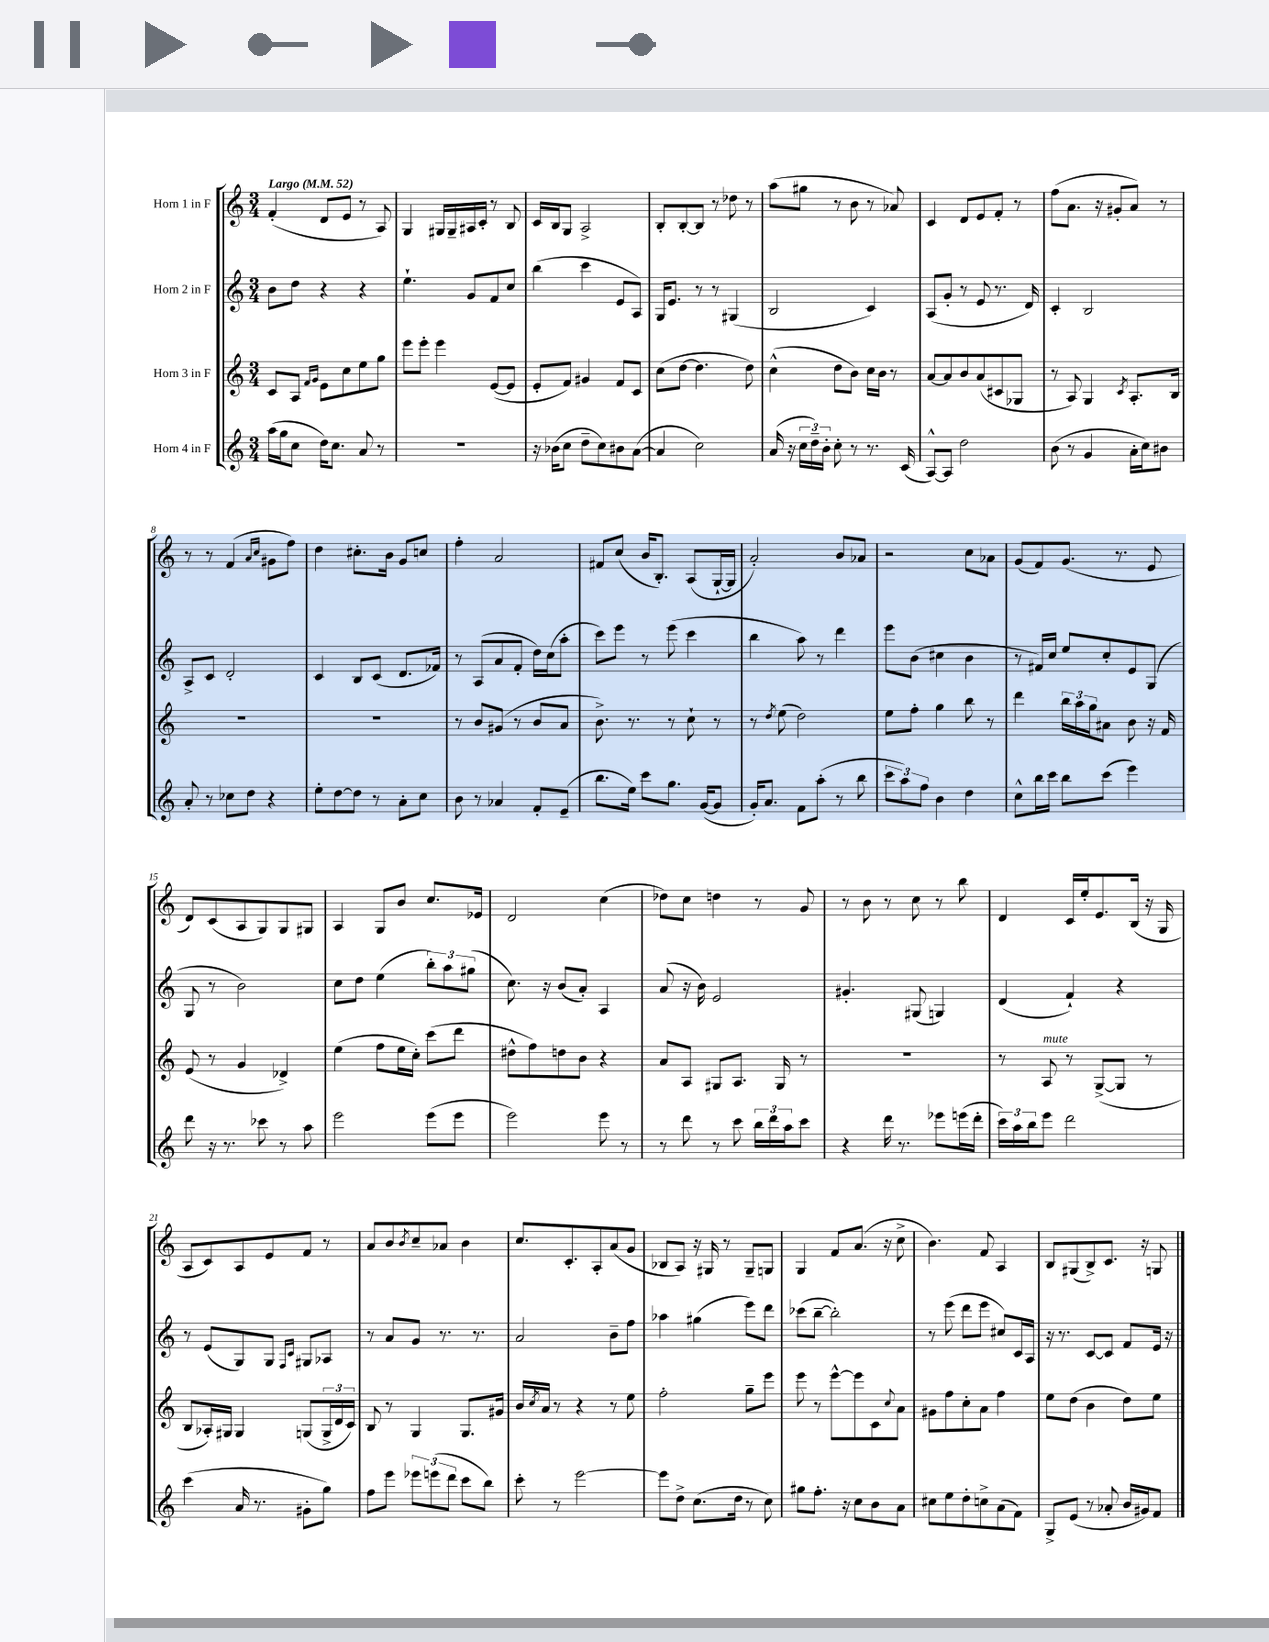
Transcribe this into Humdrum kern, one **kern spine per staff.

**kern	**kern	**kern	**kern
*part4	*part3	*part2	*part1
*staff4	*staff3	*staff2	*staff1
*I"Horn 4 in F	*I"Horn 3 in F	*I"Horn 2 in F	*I"Horn 1 in F
*clefG2	*clefG2	*clefG2	*clefG2
*k[]	*k[]	*k[]	*k[]
*M3/4	*M3/4	*M3/4	*M3/4
*MM52	*MM52	*MM52	*MM52
=1	=1	=1	=1
!	!	!	!LO:TX:a:B:t=Largo
(16aa\LL	8c/L	8b\L	(4f'/
16gg\J	.	.	.
8cc\J	8A/J	8dd\J	.
.	16qqf/LL	.	.
.	16qqg/JJ	.	.
16dd\KL)	8e\L	4r	8d/L
8.cc\J	.	.	.
.	8cc\	.	8e/J
8a/	8ee\	4r	8r
8r	8gg\J	.	8A/)
=2	=2	=2	=2
2.r	8eee\L	4.ee`\	4G/
.	8eee'\J	.	.
.	4eee\	.	16G#X/LL
.	.	.	16G#~/
.	.	8g/L	16A#X/
.	.	.	16c'/JJ
.	([8e/L	8f/	8r
.	8e/J]	8cc/J	8B/
=3	=3	=3	=3
16r	8e'/L	(4bb\	16c/LL
(16b-X\KL	.	.	16B/J
8cc\J	8f/J)	.	8G/J
8dd~\L	4g#X/	4ccc\	2A^/
8cc\)	.	.	.
8b#X\	8f/L	8e/L	.
([8a\J	8c/J	8A/J)	.
=4	=4	=4	=4
4a/]	(8cc\L	16G/KL	8B'/L
.	.	8.e/J	.
.	[8dd\J	.	[8B'/
2cc\)	4.dd\]	8r	8B/J]
.	.	8r	8r
.	.	(4G#X/	8dd-X\
.	8dd\)	.	8r
=5	=5	=5	=5
(16a/	(4cc^^\	2B/	(8aa\L
16r	.	.	.
24cc\LL	.	.	8gg#X\J
24dd~\)	.	.	.
24b'\JJ	.	.	.
8cc'\	8dd\L	.	8r
8r	8b\J)	.	8b\
8.r	16cc\LL	4c/)	8r
.	16b\JJ	.	.
.	8r	.	8a-X/)
(16c/	.	.	.
=6	=6	=6	=6
[8A^^/L)	[8a/L	(8A/L	4c/
8A/J]	8a/]	8g'/J	.
2dd\	8b/	8r	8d/L
.	(8a/	8e/	8e/
.	8c#X/	8.r	8f'/J
.	8G-X/J	.	8r
.	.	16d/)	.
=7	=7	=7	=7
(8b\	8r	4c'/	(8ff\L
8r	8A/)	.	8.a\J
4g/	4G/	2B/	.
.	.	.	16r
.	.	.	8g#X'/L
.	8qc/	.	.
16a'\LL	8.A'/L	.	8a/J)
16cc\J)	.	.	.
8b#X\J	.	.	8r
.	16B/Jk	.	.
!!LO:LB:g=z
=8	=8	=8	=8
8a'/	2.r	8A^/L	8r
8r	.	8c/J	8r
8cc-X\L	.	2d'/	(4f/
8dd\J	.	.	.
.	.	.	16qqa/LL
.	.	.	16qqcc/JJ
4r	.	.	8g#X\L
.	.	.	8ff\J)
=9	=9	=9	=9
8ee'\L	2.r	4c/	4dd\
[8dd\	.	.	.
8dd\J]	.	8B/L	8.cc#X'\L
8r	.	(8c/J	.
.	.	.	16b\Jk
8a'\L	.	8.d/L	8g/L
8cc\J	.	.	8ccn/J
.	.	16f-X/Jk)	.
=10	=10	=10	=10
8b\	8r	8r	4ff'\
8r	8b/L	(8A/L	.
4a-X/	(8g#X/J	8a/	2a/
.	8r	8f'/J	.
8f'/L	8b/L	16dd\LL)	.
.	.	(16cc\J	.
(8e~/J	8a/J	8aa'\J	.
=11	=11	=11	=11
8.bb\L	8.b^\)	8ccc\L)	8f#X/L
.	.	8eee\J	(8cc/J
16ee\Jk)	8.r	.	.
8ccc\L	.	8r	16b/KL
.	.	.	8.B'/J)
8.gg\J	8r	(8eee\	.
.	8cc`\	4ccc\	(8A/L
([16g/KL	.	.	.
8g/J]	8r	.	[16G`/L
.	.	.	16G/JJ]
=12	=12	=12	=12
16g'/KL)	8r	4bb\	2a'/)
8.a/J	.	.	.
.	8qdd/	.	.
.	(8ee\	.	.
8f\L	2dd\)	8aa\)	.
(8aa'\J	.	8r	.
8r	.	4ddd\	8b/L
8bb\	.	.	8a-X/J
=13	=13	=13	=13
12ccc\L	8ee\L	8eee\L	2r
12aa\)	.	.	.
.	8ff'\J	(8b\J	.
12ff\J	.	.	.
4b\	4gg\	4cc#X\	.
4dd\	8bb\	4b\	8cc\L
.	8r	.	8a-X\J
=14	=14	=14	=14
8cc^^\L	4ddd\	8r	(8g/L
16bb\L	.	16f#X/LL)	8f/)
16ccc\JJ	.	16cc/JJ	.
8bb\L	24bb\LL	8ee/L	(8.g/J
.	24aa\	.	.
.	24gg\J	.	.
(8ccc\J	8a#X\J	8cc'/	.
.	.	.	8.r
4eee\)	8b\	8e/	.
.	16r	(8G/J	8e/
.	16f/	.	.
!!LO:LB:g=z
=15	=15	=15	=15
8ddd\	(8e/	8G/	8d/L)
16r	8r	8r	(8c/
8.r	.	.	.
.	4g/	2b\)	8A/
8ccc-X\	.	.	8G/)
8r	4d-X^/)	.	8G/
8aa\	.	.	8G#X/J
=16	=16	=16	=16
2eee\	(4ee\	8cc\L	4A/
.	.	8dd\J	.
.	8ff\L	(4ee\	8G/L
.	16ee\L	.	8b/J
.	16cc'\JJ)	.	.
(8eee\L	(8ccc\L	12bb'\L)	8.cc/L
.	.	12aa\	.
8eee\J	8ddd\J	.	.
.	.	(12gg#X\J	.
.	.	.	16e-X/Jk
=17	=17	=17	=17
2eee\)	8dd#X^^\L	8.cc\)	2d/
.	8ff\)	.	.
.	.	16r	.
.	8ddn\	(8b/L	.
.	8b\J	8a'/J)	.
8eee\	4r	4A/	(4cc\
8r	.	.	.
=18	=18	=18	=18
8r	8a/L	(8a/	8dd-X\L)
8ddd\	8A/J	16r	8cc\J
.	.	16b\)	.
8r	8G#X/L	2e/	4ddn\
8ccc\	8.A/J	.	.
24bb\LL	.	.	8r
24ddd\	.	.	.
.	16G#/	.	.
24aa\J	.	.	.
8ccc\J	8r	.	8g/
=19	=19	=19	=19
4r	2.r	4.g#X'/	8r
.	.	.	8b\
16ddd\	.	.	8r
8.r	.	.	.
.	.	(8G#X/	8cc\
8eee-X\L	.	4Gn/)	8r
(16eeen\L	.	.	8bb\
16ddd'\JJ	.	.	.
=20	=20	=20	=20
24ccc\LL)	8r	(4d/	4d/
24aa\	.	.	.
24bb\J	.	.	.
!	!LO:TX:a:i:t=mute	!	!
8eee\J	8A/	.	.
2ddd\	8r	4f`/)	16c/LL
.	.	.	16ee'/J
.	([8G^/L	.	8.e/
.	8G/J]	4r	.
.	.	.	(16B/Jk
.	8r	.	16r
.	.	.	16G/
!!LO:LB:g=z
=21	=21	=21	=21
(4ccc\	8B/L	8r	8A/L
.	16A-X'/L)	(8e/L	8c/)
.	16G#X/JJ	.	.
16a/	4G#/	8G/)	8A/
8.r	.	.	.
.	.	8G/J	8e/
.	.	16qqF/LL	.
.	.	16qqc/JJ	.
8g#X'\L	(8Gn/L	8G#X/L	8f/J
8gg\J)	24G^/L	8A-X/J	8r
.	24d/	.	.
.	24c/JJ)	.	.
=22	=22	=22	=22
8ff\L	8B/	8r	8a/L
8eee\J	8r	8a/L	8b/
.	.	.	8qb/
12eee-X\L	4G/	8g/J	8cc~/
(12eeen\	.	.	.
.	.	8.r	8a-X/J
12ddd\J	.	.	.
8ccc\L	8.G/L	.	4b\
.	.	8.r	.
8bb\J)	.	.	.
.	16g#X/Jk	.	.
=23	=23	=23	=23
8ccc'\	16b/LL	2a/	8.cc/L
.	8qcc/	.	.
.	16a/JJ	.	.
8r	8r	.	.
.	.	.	8.c'/
[2eee\	4r	.	.
.	.	.	8A'/
.	8r	8b~\L	(8a/
.	8ee\	8ff\J	8g/J
=24	=24	=24	=24
8eee\L]	2ff'\	4aa-X\	8B-X/L
8dd^\J	.	.	8A/J)
(8.cc\L	.	(4gg#X\	16r
.	.	.	16G#X/
.	.	.	8r
16dd\Jk	.	.	.
8r	8gg~\L	8eee\L)	8G#~/L
8cc\)	8eee\J	8ddd\J	8Gn/J
=25	=25	=25	=25
8gg#X\L	8eee\	(8ccc-X\L	4G/
8.ff'\J	8r	[8bb~\J	.
.	[8eee^^\L	2bb'\])	8f/L
16r	.	.	.
8cc\L	8eee\]	.	(8.a/J
8b\	8c\	.	.
.	.	.	16r
.	8qqcc/	.	.
8a\J	8a\J	.	8cc^\
=26	=26	=26	=26
8cc#X\L	8g#X\L	8r	4.b\)
8ee\	8ff\	(8eee\	.
8dd'\	8cc'\	8ddd\L	.
8ccn^\	8a\J	8eee\J	8f/
(8a\	4ff\	8cc#X/L)	4A/
8f\J)	.	16c/L	.
.	.	16A/JJ	.
=27	=27	=27	=27
8G^/L	8ee\L	16r	8B/L
.	.	8.r	.
(8e/J	(8dd\J	.	(8G#X/
8r	4b\	[8c/L	8B^/)
8a-X'/	.	8c/J]	8.c/J
16b/LL	8dd\L)	8f/L	.
16g#X/J)	.	.	16r
8f/J	8ee\J	16e/Jk	8Gn/
.	.	16r	.
==	==	==	==
*-	*-	*-	*-
